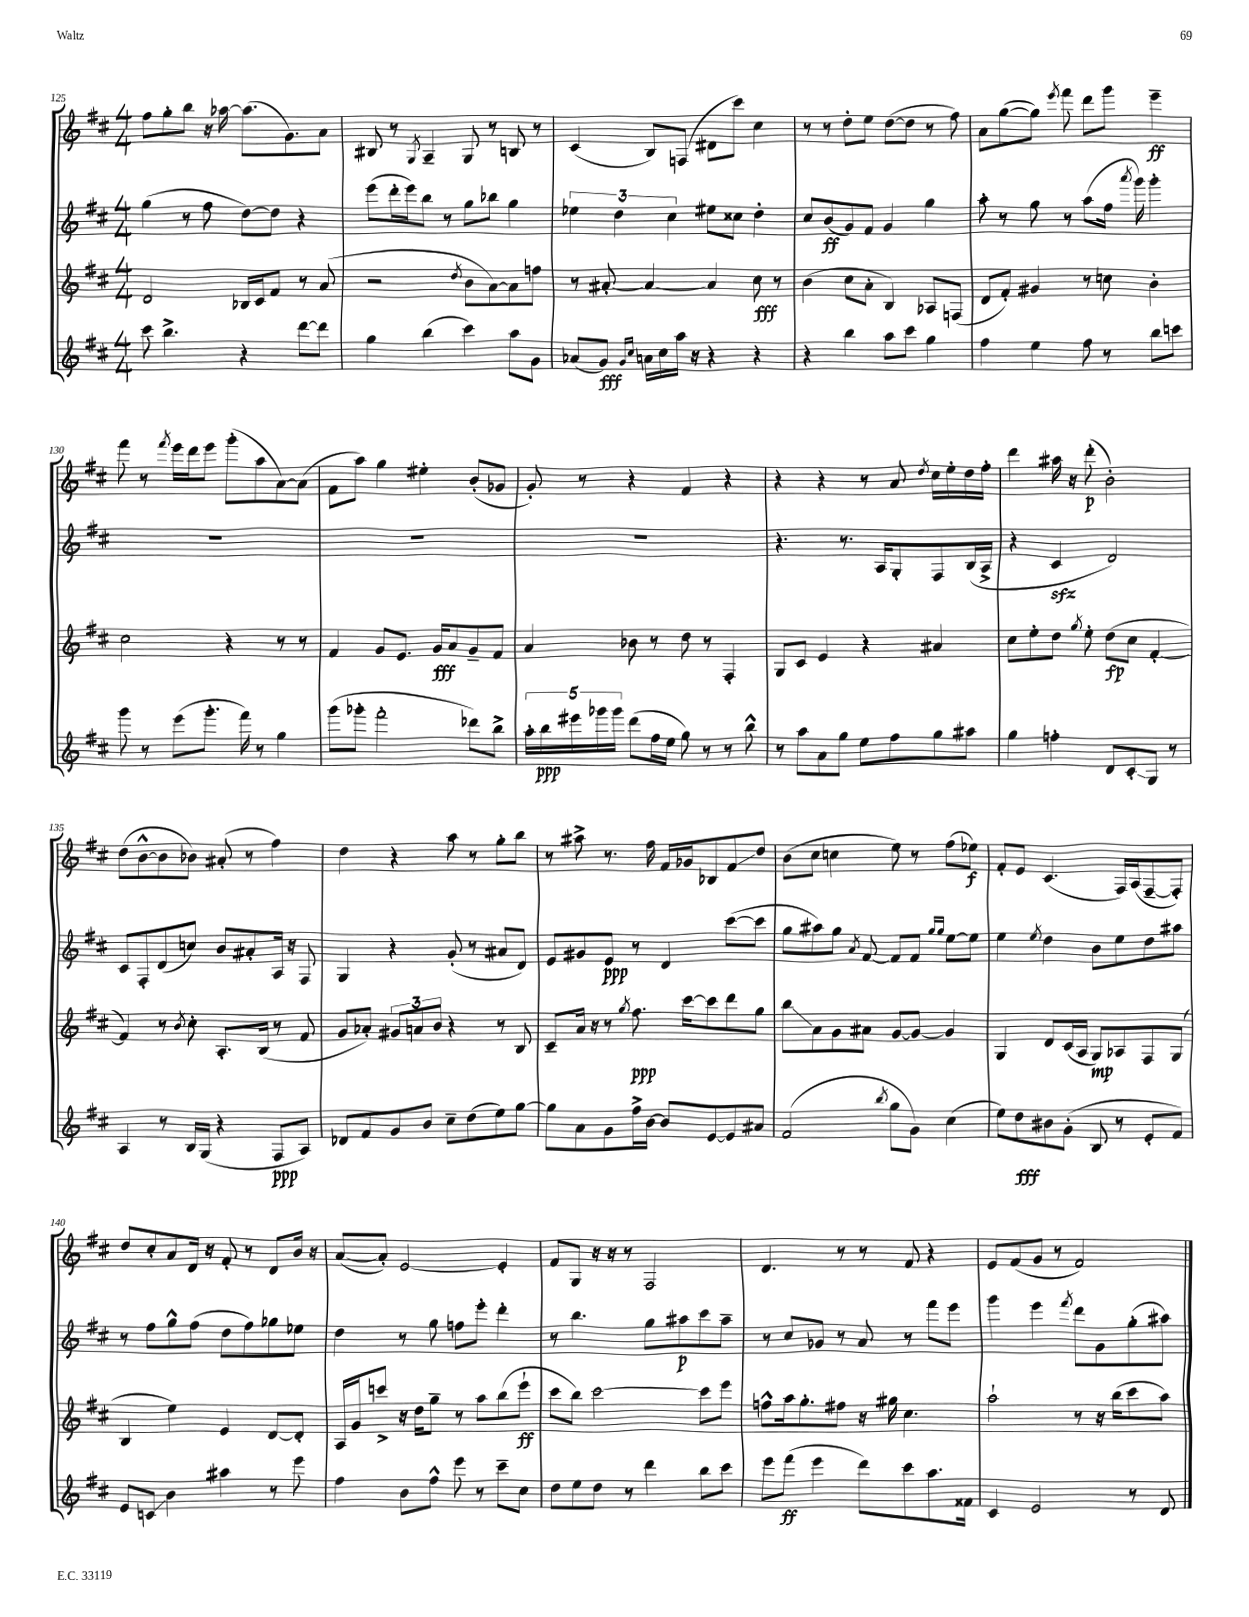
<<
\new StaffGroup <<
\new Staff = "s0" {
    \clef treble \key d \major \numericTimeSignature \time 4/4
    \autoBeamOff fis''8[ g''8-. b''8] r16 aes''16~ aes''8.[( g'8.) a'8] |
    bis8 r8 \acciaccatura { g8 } a4-- g8 r8 b8 r8 |
    cis'4( b8[) f8]( dis'8[ cis'''8]) cis''4 |
    r8 r8 d''8[-. e''8] d''8[~( d''8] r8 fis''8) |
    a'8[ g''8~( g''8]) \acciaccatura { e'''8 } fis'''8 d'''8[ g'''8] e'''4--\ff |
    fis'''8 r8 \acciaccatura { fis'''8 } e'''16[ d'''16 e'''8] g'''8[-.( a''8 a'8~) a'8]( |
    fis'8[ a''8]) g''4 eis''4-. b'8[-.( ges'8] |
    g'8-.) r8 r4 fis'4 r4 |
    r4 r4 r8 a'8 \acciaccatura { d''8 } cis''16[ e''16-. d''16 fis''16]-. |
    d'''4 ais''16 r16 d'''8-.\p( b'2-.) |
    d''8[( b'8~-^ b'8 bes'8]) ais'8-.( r8 fis''4) |
    d''4 r4 a''8 r8 g''8[-. b''8] |
    r8 ais''8-> r8. fis''16 fis'16[ ges'16 bes8 fis'8\glissando d''8] |
    b'8[( cis''8] c''4 e''8) r8 fis''8[( ees''8]\f) |
    fis'8[-. e'8] cis'4.( fis16[) a16( fis8~-- fis8]-.) |
    d''8[ cis''8-. a'8 d'16] r16 fis'8-. r8 d'8[ b'16] r16 |
    a'8[~( a'8]-.) e'2~ e'4-. |
    fis'8[ g8] r16 r16 r8 fis2 |
    d'4. r8 r8 fis'8 r4 |
    e'8[ fis'8( g'8] r8 fis'2) \bar "|." |
}
\new Staff = "s1" {
    \clef treble \key d \major \numericTimeSignature \time 4/4
    \autoBeamOff g''4( r8 fis''8 d''8[~) d''8] r4 |
    e'''8[( d'''16-. e'''16) b''8] r8 g''8[ bes''8] g''4 |
    \tuplet 3/2 { ees''4 d''4 cis''4 } eis''8[ cisis''8] d''4-. |
    cis''8[ b'8\ff( g'8) fis'8] g'4 g''4 |
    a''8-. r8 g''8 r8 a''8[( fis''16] \acciaccatura { a'''8 } g'''16) g'''4-. |
    R1 |
    R1 |
    R1 |
    r4. r8. a16[ g8-. fis8 b16( a16]-> |
    r4 cis'4\sfz d'2) |
    cis'8[ fis8-. d'8( c''8]) b'8[ ais'8-. a16] r16 fis8 |
    g4 r4 g'8-.( r8 ais'8[ d'8]) |
    e'8[ gis'8 e'8]\ppp r8 d'4 cis'''8[~( cis'''8] |
    g''8[ ais''8) g''8] \acciaccatura { a'8 } fis'8~ fis'8[ fis'8] \grace { g''16[ g''16] } e''8[~ e''8] |
    e''4 \acciaccatura { e''8 } d''4 b'8[ e''8 d''8 ais''8] |
    r8 fis''8[ g''8-^ fis''8]( d''8[ fis''8) ges''8 ees''8] |
    d''4 r8 g''8 f''8[ e'''8]-. d'''4-. |
    r8 b''4. g''8[ ais''8\p cis'''8 ais''8]-- |
    r8 cis''8[ ges'8] r8 a'8 r8 fis'''8[ e'''8] |
    g'''4 e'''4 \acciaccatura { fis'''8 } d'''8[ g'8 g''8-.( ais''8]) \bar "|." |
}
\new Staff = "s2" {
    \clef treble \key d \major \numericTimeSignature \time 4/4
    \autoBeamOff d'2 bes16[ cis'16 fis'8] r8 a'8( |
    r2 \acciaccatura { d''8 } b'8[ a'8~) a'8 f''8] |
    r8 ais'8~-. ais'4~ ais'4 cis''8\fff r8 |
    b'4( cis''8[ a'8]-. b4) aes8[ f8]( |
    d'8[ fis'8]-.) gis'4 r8 c''8 b'4-. |
    cis''2 r4 r8 r8 |
    fis'4 g'8[ e'8.] g'16[\fff a'8 g'8-- fis'8] |
    a'4 bes'8 r8 d''8 r8 fis4-. |
    g8[ cis'8] e'4 r4 ais'4 |
    cis''8[ e''8-. d''8] \acciaccatura { g''8 } e''8-. d''8[\fp( cis''8] fis'4~-. |
    fis'4) r8 \acciaccatura { b'8 } cis''8-. a8.[-. b16]( r8 fis'8 |
    g'8[ aes'8]-.) \tuplet 3/2 { gis'8[ a'8 b'8] } r4 r8 b8 |
    cis'8[-- a'16] r16 r8 \acciaccatura { g''8 } fis''8.\ppp cis'''16[~ cis'''8 d'''8 g''8] |
    b''8[\glissando a'8 g'8 ais'8] g'8[~ g'8]~ g'4 |
    g4 d'8[ cis'16( a16] g8[\mp) aes8 fis8 g8]( |
    b4 e''4) e'4 d'8[~ d'8]-. |
    a16[ g'16 c'''8]-> r16 d''16[ g''8]-- r8 a''8[ b''8( e'''8]-!\ff |
    cis'''8[ b''8]) cis'''2~ cis'''8[ e'''8] |
    f''8[-^ a''16 g''8.-. fis''8] r16 gis''16 cis''4. |
    a''2-! r8 r16 b''16[( cis'''8 a''8]) \bar "|." |
}
\new Staff = "s3" {
    \clef treble \key d \major \numericTimeSignature \time 4/4
    \autoBeamOff cis'''8 b''4.-> r4 d'''8[~ d'''8] |
    g''4 b''4( cis'''4) a''8[ g'8] |
    aes'8[( g'8]\fff) \grace { g'16[ cis''16] } a'16[ cis''16 a''16] r16 r4 r4 |
    r4 b''4 a''8[ cis'''8] g''4 |
    fis''4 e''4 fis''8 r8 b''8[ c'''8] |
    g'''8 r8 e'''8[( g'''8.]-. fis'''16) r8 g''4 |
    g'''8[( ges'''8]-. fis'''2-. des'''8[) b''8]-> |
    \tuplet 5/4 { a''16[-. b''16\ppp eis'''16 ges'''16 ges'''16] } d'''8[( fis''16 e''16] g''8) r8 r8 b''8-^ |
    r8 a''8[ a'8 g''8] e''8[ fis''8 g''8 ais''8] |
    g''4 f''4-. d'8[ cis'8-.\glissando g8] r8 |
    a4 r8 b16[ g16]( r4 fis8[\ppp a8]) |
    des'8[ fis'8 g'8 b'8] cis''8[-- d''8( e''8) g''8]~ |
    g''8[ a'8 g'8 fis''16-> b'16]~ b'8[ e'8~ e'8 ais'8] |
    fis'2( \acciaccatura { b''8 } g''8[ g'8]) cis''4( |
    e''8[) d''8\fff bis'8 g'8]-.( b8 r8 e'8[-. fis'8]) |
    e'8[ c'8]\glissando b'4 ais''4 r8 e'''8 |
    fis''4 b'8[ fis''8]-^ e'''8 r8 cis'''8[-- cis''8] |
    d''8[ e''8 d''8] r8 d'''4 b''8[ cis'''8] |
    e'''8[ fis'''8]\ff( e'''4 d'''8[) cis'''8 a''8. fisis'16] |
    cis'4 e'2 r8 d'8 \bar "|." |
}
>>
>>
\layout { \context { \Score currentBarNumber = #125 } }
